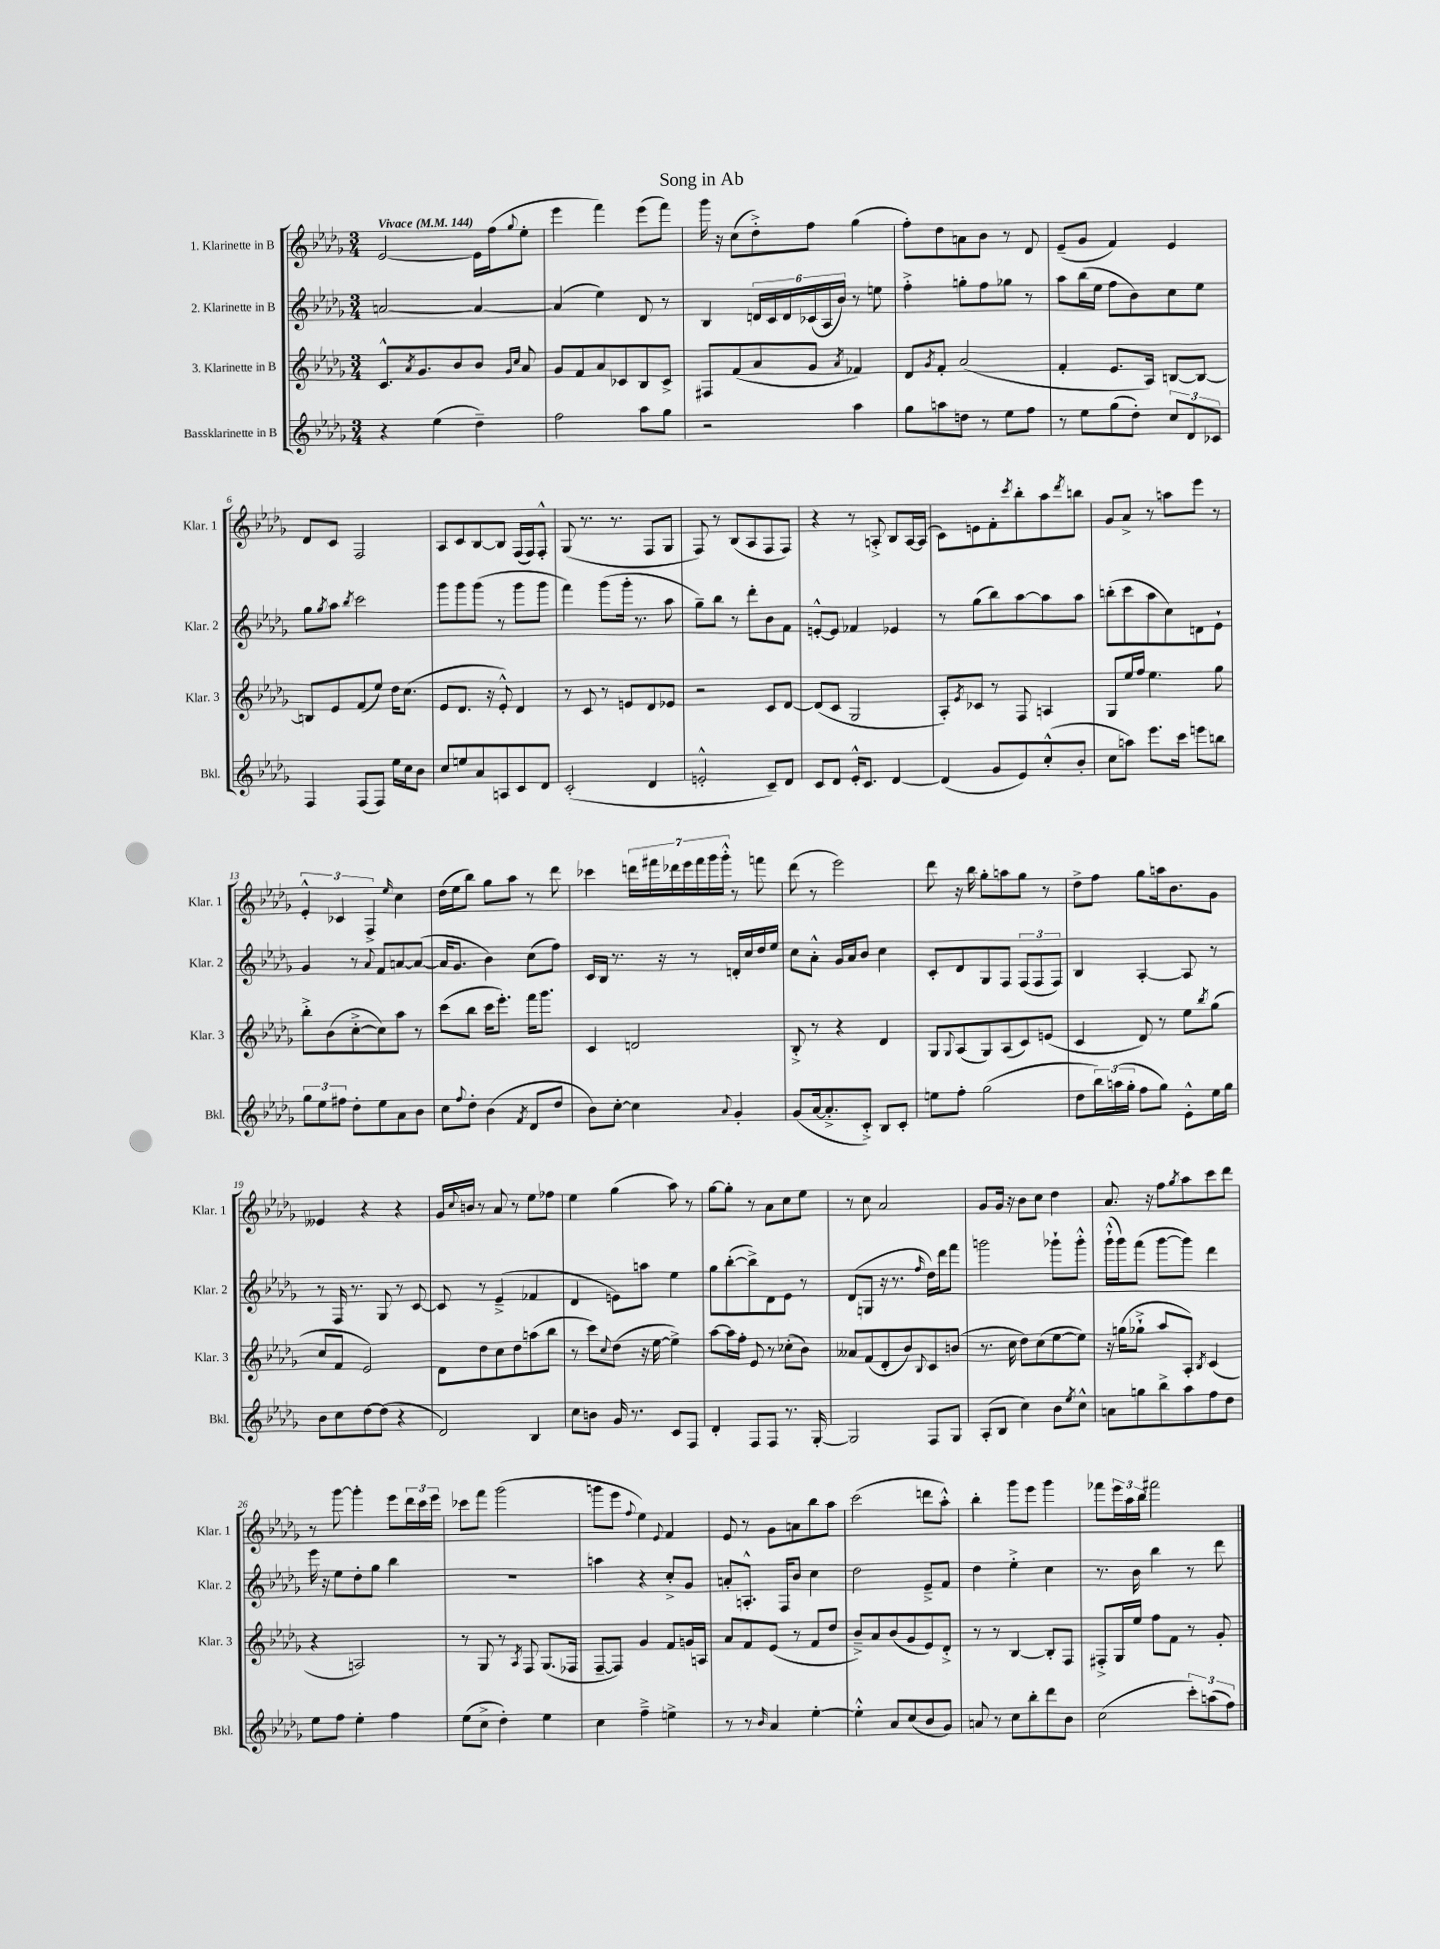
\header { title = "Song in Ab" }
<<
\new StaffGroup <<
\new Staff = "s0" \with { instrumentName = "1. Klarinette in B" shortInstrumentName = "Klar. 1" } {
    \clef treble \key des \major \numericTimeSignature \time 3/4 \tempo "Vivace" 4 = 144
    ees'2~ ees'16 f''16( \appoggiatura { ges''8 } ees''8-. |
    ees'''4 f'''4) ees'''8( f'''8) |
    ges'''16 r16 c''8( des''8-.->) f''8 ges''4( |
    f''8-.) des''8 a'8 bes'8 r8 des'8 |
    ees'8--( ges'8 f'4) ees'4 |
    des'8 c'8 f2 |
    aes8 c'8 bes8~ bes8 f16( f16) f8-.-^ |
    ges8( r8. r8. f8 ges8 |
    f8) r8 bes8( aes8 f8 f8) |
    r4 r8 a8-.-> bes8 a16~ a16( |
    c'8) e'8 f'8-. \acciaccatura { c'''8 } bes''8-. aes''8 \acciaccatura { des'''8 } b''8 |
    ges'8 aes'8-> r8 a''8 ees'''8 r8 |
    \tuplet 3/2 { ees'4-.-^ ces'4 f4-> } \grace { ees''16 } c''4 |
    des''16( ees''16 bes''8) ges''8 aes''8 r8 des'''8 |
    ces'''4 \tuplet 7/4 { d'''16 fis'''16 des'''16 ees'''16 fis'''16 ges'''16 ges'''16-.-^ } r8 f'''8 |
    des'''8( r8 ees'''2) |
    des'''8 r16 bes''16 ges''8-. a''8 ges''8 r8 |
    des''8-> f''8 ges''8 a''16 bes'8. ges'8 |
    eeses'4 r4 r4 |
    ges'16 \appoggiatura { c''8 } b'16 r8 aes'8 r8 ees''8 fes''8 |
    ees''4 ges''4( aes''8) r8 |
    ges''8~ ges''8-. r8 aes'8 c''8 ees''8 |
    r8 c''8 aes'2 |
    ges'8 ges'16 r16 bes'8 c''8 des''4 |
    aes'8. r16 f''8 \acciaccatura { ges''8 } aes''8 c'''8 des'''8 |
    r8 ges'''8~ ges'''4-. ees'''8 \tuplet 3/2 { des'''16 c'''16 ees'''16 } |
    ces'''8 f'''8 ges'''2( |
    g'''8 ees'''8 \appoggiatura { f''8 } ees''4) \appoggiatura { ees'8 } f'4 |
    ees'8 r8 ges'8 a'8 bes''8 aes''8 |
    c'''2( d'''8 aes''8-.-^) |
    bes''4-. ges'''8 ees'''8 ges'''4 |
    fes'''8 \tuplet 3/2 { ees'''16 aes''16 bes''16 } fis'''2 \bar "|." |
}
\new Staff = "s1" \with { instrumentName = "2. Klarinette in B" shortInstrumentName = "Klar. 2" } {
    \clef treble \key des \major \numericTimeSignature \time 3/4
    a'2~ a'4~ |
    a'4( ees''4) des'8 r8 |
    bes4 \tuplet 6/4 { d'16 c'16 d'16 ces'16( aes16 bes'16) } r8 e''8 |
    f''4-.-> g''8-. f''8 ges''8 r8 |
    aes''8 bes''16( ees''16 f''8 bes'8) c''8 ees''8 |
    ges''8 \acciaccatura { ges''8 } aes''8 \acciaccatura { bes''8 } c'''2 |
    ges'''8 ges'''8 ges'''8( r8 ges'''8 ges'''8 |
    f'''4) ges'''8( ges'''16-. r8. aes''8 |
    ges''8--) bes''8 r8 des'''8-. bes'8 f'8 |
    e'8~-.-^ e'8 fes'4 ees'4 |
    r8 ges''8( bes''8) aes''8~ aes''8 aes''8 |
    b''8-.( c'''8 aes''8 c''8) d'8 ees'8-! |
    ges'4 r8 \appoggiatura { aes'8 } f'8 a'8~ a'8~( |
    a'16 ges'8. bes'4) c''8( f''8) |
    c'16 bes16 r8. r16 r8 d'16-. c''16 des''16 ees''16 |
    c''8 aes'8-.-^ ges'16 aes'16 bes'8 c''4 |
    c'8-. des'8 ges8 f8 \tuplet 3/2 { f8( f8 f8) } |
    bes4 aes4~-. aes8 r8 |
    r8 f16 r8. ges8 r8 c'8~ |
    c'8 r8 ees'4--->( fes'4 |
    des'4 e'8) a''8 ees''4 |
    ges''8 bes''8~-.( bes''8->) des'8 ees'8 r8 |
    des'8( g8 r16 r8. \grace { f''16 } des''16) des'''16 f'''8 |
    g'''2 ges'''8-! ges'''8-.-^ |
    ges'''16-!-^( ges'''16) f'''8( ges'''8~ ges'''8) des'''4 |
    ees'''16 r16 ees''8 des''8-. ges''8 bes''4 |
    R2. |
    a''4 r4 c''8-.-> ges'8 |
    a'8-. a8.-.-^ f16 bes'8 c''4 |
    des''2 ees'8---> f'8 |
    des''4 ees''4-.-> c''4 |
    r8. bes'16 bes''4 r8 des'''8 \bar "|." |
}
\new Staff = "s2" \with { instrumentName = "3. Klarinette in B" shortInstrumentName = "Klar. 3" } {
    \clef treble \key des \major \numericTimeSignature \time 3/4
    c'8.-^ \acciaccatura { aes'8 } ges'8. bes'8 bes'8 \grace { ges'16 c''16 } aes'8 |
    ges'8 f'8 aes'8 ces'8 bes8 ces'8-> |
    fis8 f'8( aes'8 ges'8 \acciaccatura { aes'8 } fes'4) |
    des'8 \acciaccatura { ges'8 } f'8-. aes'2( |
    f'4-. ees'8. aes16) b8~ b8~ |
    b8 ees'8 f'8( ees''8) des''16 c''8.( |
    ees'8 des'8. r16 ees'8-.-^) des'4 |
    r8 c'8 r8 e'8 des'8 ees'8 |
    r2 c'8 des'8~ |
    des'8( c'8 ges2 |
    aes8-.) \acciaccatura { ees'8 } ces'8 r8 f8 a4 |
    ges8 ees''16 f''16 ees''4. ges''8 |
    bes''8-.-> bes'8( c''8~-.-> c''8) aes''8 r8 |
    c'''8( bes''8 c'''16 ees'''8.-.) f'''16 ges'''8. |
    c'4 d'2 |
    bes8-.-> r8 r4 des'4 |
    ges8 \appoggiatura { ges8 } aes8( ges8) aes8( c'8) e'8( |
    c'4 des'8) r8 ees''8 \acciaccatura { bes''8 } ges''8( |
    c''8 f'8 ees'2) |
    des'8 des''8 c''8 des''8 a''8( bes''8 |
    r8 c'''8) \appoggiatura { c''8 } des''8( r16 ees''16~ ees''4->) |
    aes''8~ aes''16 f''16-. ees'8 r8 ces''8-.( bes'8) |
    aeses'8 f'8( des'8-. bes'8) \appoggiatura { bes8 } c'8 b'8( |
    r8. c''16 des''8) c''8( ees''8~ ees''8) |
    r16 g''16( ges''8-!-> aes''8 aes8-.) \acciaccatura { bes8 } c'4( |
    r4 a2) |
    r8 ges8 r8 \acciaccatura { aes8 } f8 ges8.( fes16 |
    f8~-- f8) ges'4 f'8 g'16 a16 |
    aes'8 f'8 ees'8( r8 f'8 des''8 |
    bes'8--->) aes'8 bes'8( ges'8 ees'8) des'8-.-> |
    r8 r8 bes4~ bes8-. f8 |
    fis8-.-> ges16 ees''16 f''8 f'8 r8 ges'8-. \bar "|." |
}
\new Staff = "s3" \with { instrumentName = "Bassklarinette in B" shortInstrumentName = "Bkl." } {
    \clef treble \key des \major \numericTimeSignature \time 3/4
    r4 ees''4( des''4--) |
    f''2 aes''8 ges''8 |
    r2 aes''4 |
    ges''8 a''8 d''8 r8 ees''8 f''8 |
    r8 ees''8 ges''8( des''8-.) \tuplet 3/2 { c''8 des'8 ces'8 } |
    f4 f8( f8) ees''16 c''16 bes'8 |
    c''8 e''8 aes'8 a8 c'8 des'8 |
    c'2-.( des'4 |
    e'2-.-^ c'8--) des'8 |
    c'8 des'8 ees'16-.-^ c'8. des'4~ |
    des'4( ges'8 ees'8) c''8-.-^( bes'8-. |
    c''8 a''8) ees'''8. c'''16 e'''8 b''8 |
    \tuplet 3/2 { ges''8 ees''8 fis''8 } des''8-. ees''8 aes'8 bes'8 |
    c''8 \appoggiatura { f''8 } des''8-. bes'4( \acciaccatura { f'8 } des'8 des''8 |
    bes'8) c''8~-. c''4 \appoggiatura { aes'8 } ges'4-. |
    ges'8( aes'16~ aes'8.-.-> c'8-.->) bes8 c'8-. |
    e''8 f''8-. ges''2( |
    des''8 \tuplet 3/2 { bes''16) a''16( ges''16-. } f''8 ges''8) ees'8-.-^ ees''16 ges''16 |
    bes'8 c''8 des''8~ des''8( r4 |
    des'2) bes4 |
    c''8 b'8 ges'16 r8. c'8 f8 |
    des'4-. f8 f8 r8. ges16~-. |
    ges2 f8 ges8 |
    aes8-.( bes8 c''4) bes'8 \acciaccatura { ees''8 } c''8-^ |
    a'8 g''8 bes''8-> aes''8 f''8 des''8 |
    ees''8 f''8 ees''4-. f''4 |
    ees''8( c''8-> des''4-.) ees''4 |
    c''4 f''4---> e''4-> |
    r8 r8 \grace { bes'16 } aes'4 ees''4~-. |
    ees''4-.-^ aes'8 c''8( bes'8 ges'8) |
    a'8 r8 c''8 bes''8-. des'''8 bes'8 |
    c''2( \tuplet 3/2 { c'''8-.) a''8( f''8) } \bar "|." |
}
>>
>>
